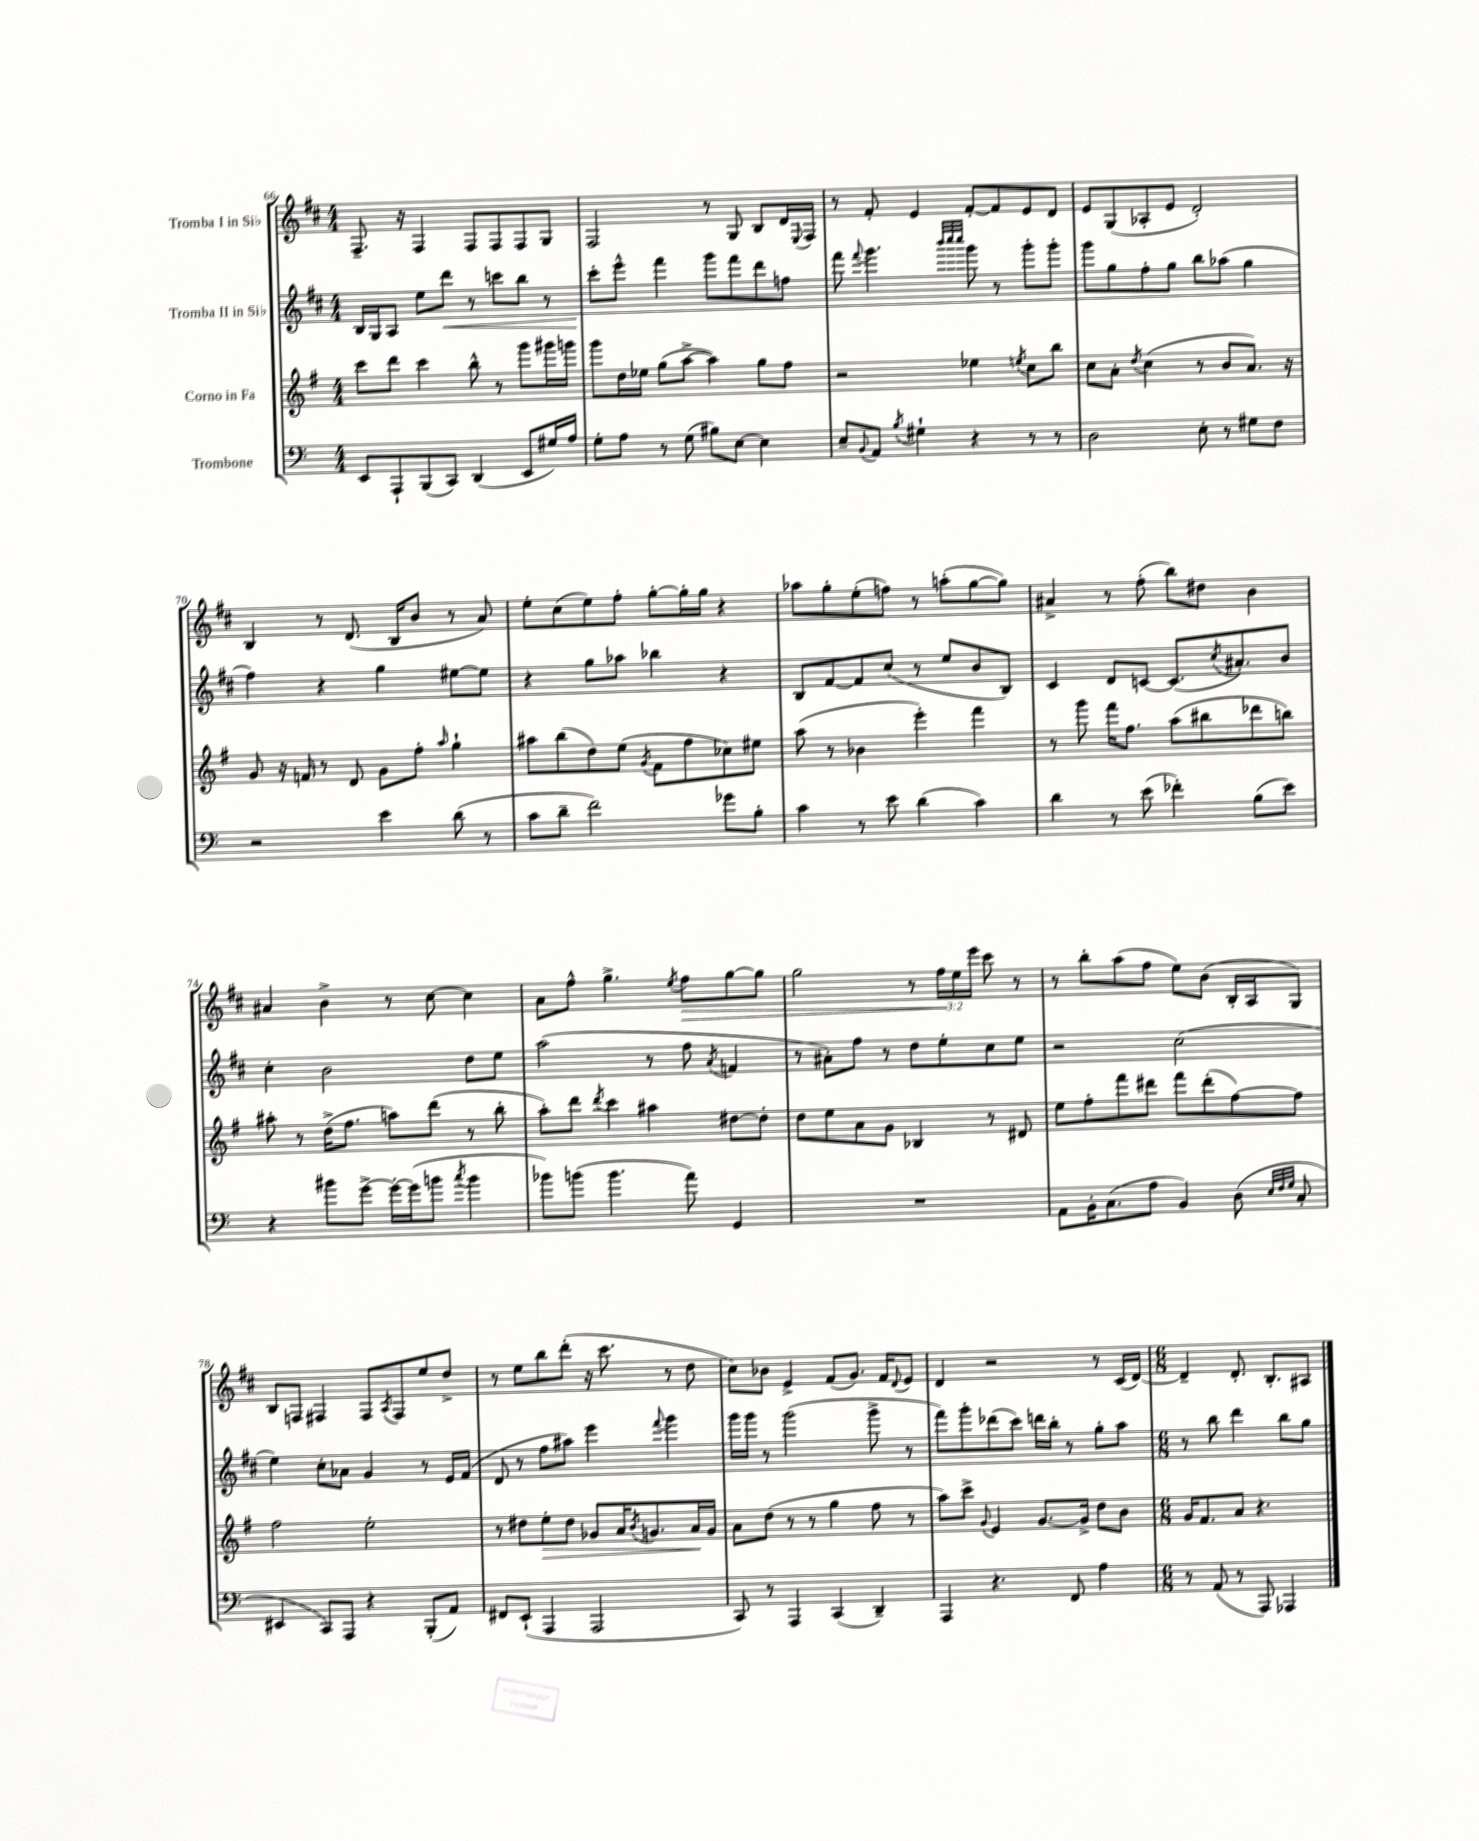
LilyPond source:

<<
\new StaffGroup <<
\new Staff = "s0" \with { instrumentName = "Tromba I in Sib" } {
    \clef treble \key d \major \numericTimeSignature \time 4/4 \override Staff.TupletNumber.text = #tuplet-number::calc-fraction-text
    fis8.-- r16 fis4 fis8 fis8 fis8 g8 |
    fis2 r8 g8 b8 d'16 \appoggiatura { e8 } fis16 |
    r8 fis'8-. e'4 fis'8~-. fis'8 e'8 d'8 |
    e'8 g8( aes8-. e'8 d'2-.) |
    b4 r8 d'8.( b16 b'8 r8 a'8) |
    e''8-. cis''8( e''8) fis''8-. g''8~-. g''16-. g''16 r4 |
    aes''8 g''8-. e''8-.( f''8) r8 a''8-.( g''8~ g''8) |
    ais'4-> r8 fis''8-.( b''8) dis''8 b'4 |
    ais'4 b'4-> r8 cis''8~ cis''4 |
    a'8 fis''8-^ g''4.-> \acciaccatura { e''8 } fis''8\> g''8~ g''8 |
    g''2 r8 \tuplet 3/2 { fis''16\! e''16 e'''16 } cis'''8 r8 |
    r8 b''8-. a''8( fis''8 e''8) b'8( b16-. a16 g8) |
    b8 f8 fis4 fis8 \acciaccatura { a8 } fis8 e''8 d''8-> |
    r8 e''8 b''8 d'''8-.( r16 cis'''8. r8 d''8 |
    cis''8) bes'8 e'4-> fis'8( g'8.) fis'16 \appoggiatura { d'8 } e'8 |
    d'4 r2 r8 cis'16( d'16~) |
    \numericTimeSignature \time 6/8 d'4-- d'8.-. b8.-. ais8 \bar "|." |
}
\new Staff = "s1" \with { instrumentName = "Tromba II in Sib" } {
    \clef treble \key d \major \numericTimeSignature \time 4/4
    b16 g16 a8 e''8 d'''8\< r8 c'''8 b''8 r8 |
    cis'''8-.\! e'''8-^ fis'''4 g'''8 fis'''8 d'''8 f''8 |
    fis'''8 \appoggiatura { fis'''8 } g'''4. \grace { b'''32 cis''''32 cis''''32 } g'''8 r8 g'''8-. g'''8-. |
    g'''8 g''8 fis''8-. g''8 b''8 aes''8( g''4 |
    fis''4) r4 g''4 eis''8~ eis''8 |
    r4 g''8 aes''8 bes''4 r4 |
    b8 fis'8~ fis'8 cis''8( r8 e''8 b'8 b8) |
    cis'4 d'8 c'8~ c'8.( \acciaccatura { cis''8 } ais'8.-.) b'8 |
    cis''4-. b'2 d''8 e''8 |
    a''2( r8 fis''8 \acciaccatura { a'8 } f'4 |
    r8 ais'8-.) fis''8 r8 d''8 e''8-. cis''8 e''8 |
    r2 cis''2( |
    e''4) cis''8-. aes'8 g'4 r8 e'16 fis'16( |
    d'8 r8 fis''8 ais''8) e'''4 \appoggiatura { fis'''8 } g'''4 |
    g'''16 g'''16 r8 g'''2( g'''8-> r8 |
    fis'''8) g'''8-. des'''8( cis'''8) d'''16 b''16-. r8 g''8-. a''8 |
    \numericTimeSignature \time 6/8 r8 b''8 d'''4 b''8 g''8 \bar "|." |
}
\new Staff = "s2" \with { instrumentName = "Corno in Fa" } {
    \clef treble \key g \major \numericTimeSignature \time 4/4
    c'''8 d'''8 c'''4 b''8-^ r8 g'''8 gis'''16 g'''16 |
    g'''8 d''16 ees''16 g''8( a''8~-> a''4) g''8 fis''8 |
    r2 ees''4 \acciaccatura { e''8 } c''8 b''8 |
    c''8 a'8-. \acciaccatura { d''8 } c''4( r8 b'8 a'8.) r16 |
    g'8 r16 f'16 r8 d'8 g'8 fis''8-. \grace { a''16 } g''4-! |
    ais''8 b''8( d''8) e''8( \acciaccatura { g'8 } fis'8 fis''8 ces''8) eis''8 |
    a''8( r8 bes'4 e'''4-.) fis'''4 |
    r8 g'''8 fis'''16 fis''8. a''8( bis''8 des'''8 b''8) |
    ais''8-. r8 d''16->( fis''8. a''8) d'''8( r8 b''8-. |
    a''8-.) d'''8 \acciaccatura { d'''8 } c'''4 ais''4 dis''8~ dis''8-. |
    d''8 e''8 a'8 g'8 bes4 r8 dis'8 |
    e''8 fis''8-. fis'''8 dis'''8 fis'''8 dis'''8-.( fis''8~) fis''8 |
    fis''2 e''2-. |
    r8 dis''8 e''8-.\> dis''8 ges'8 a'16 \acciaccatura { b'8 } g'8. a'16\! g'16 |
    a'8 d''8( r8 r8 g''4 fis''8 r8 |
    a''8) c'''8-> \appoggiatura { g'8 } e'4 g'8.~ g'16-> d''8 b'8 |
    \numericTimeSignature \time 6/8 g'16 fis'8. a'8 r4. \bar "|." |
}
\new Staff = "s3" \with { instrumentName = "Trombone" } {
    \clef bass \key c \major \numericTimeSignature \time 4/4
    e,8 a,,8-! b,,8( c,8) d,4( e,8 gis16) a16 |
    g8-. a8 r8 g8( bis8) e8~ e4 |
    e8-- \appoggiatura { b,8 } a,8 \acciaccatura { b8 } gis4-! r4 r8 r8 |
    d2 e8-. r8 gis8 f8 |
    r2 e'4 d'8( r8 |
    c'8 d'8-- f'2) ges'8 b8-. |
    c'4 r8 e'8 d'4( c'4) |
    d'4 r8 e'8( fes'4-.) b8( e'8) |
    r4 bis'8 g'8~-> g'16~-. g'16( b'8 \acciaccatura { c''8 } b'4 |
    bes'8) b'8( b'4. a'8) g,4 |
    R1 |
    a,8 b,16-. c8.( a8 b,4) d8( \grace { e32 f32 g32 } c8-. |
    eis,4 c,8) a,,8 r4 b,,8-.( a,8) |
    fis,8 e,8-!( a,,4 a,,2 |
    c,8) r8 a,,4 c,4( d,4--) |
    a,,4 r4. f,8 a4 |
    \numericTimeSignature \time 6/8 r8 a,8( r8 a,,8) aes,,4 \bar "|." |
}
>>
>>
\layout { \context { \Score currentBarNumber = #66 } }
